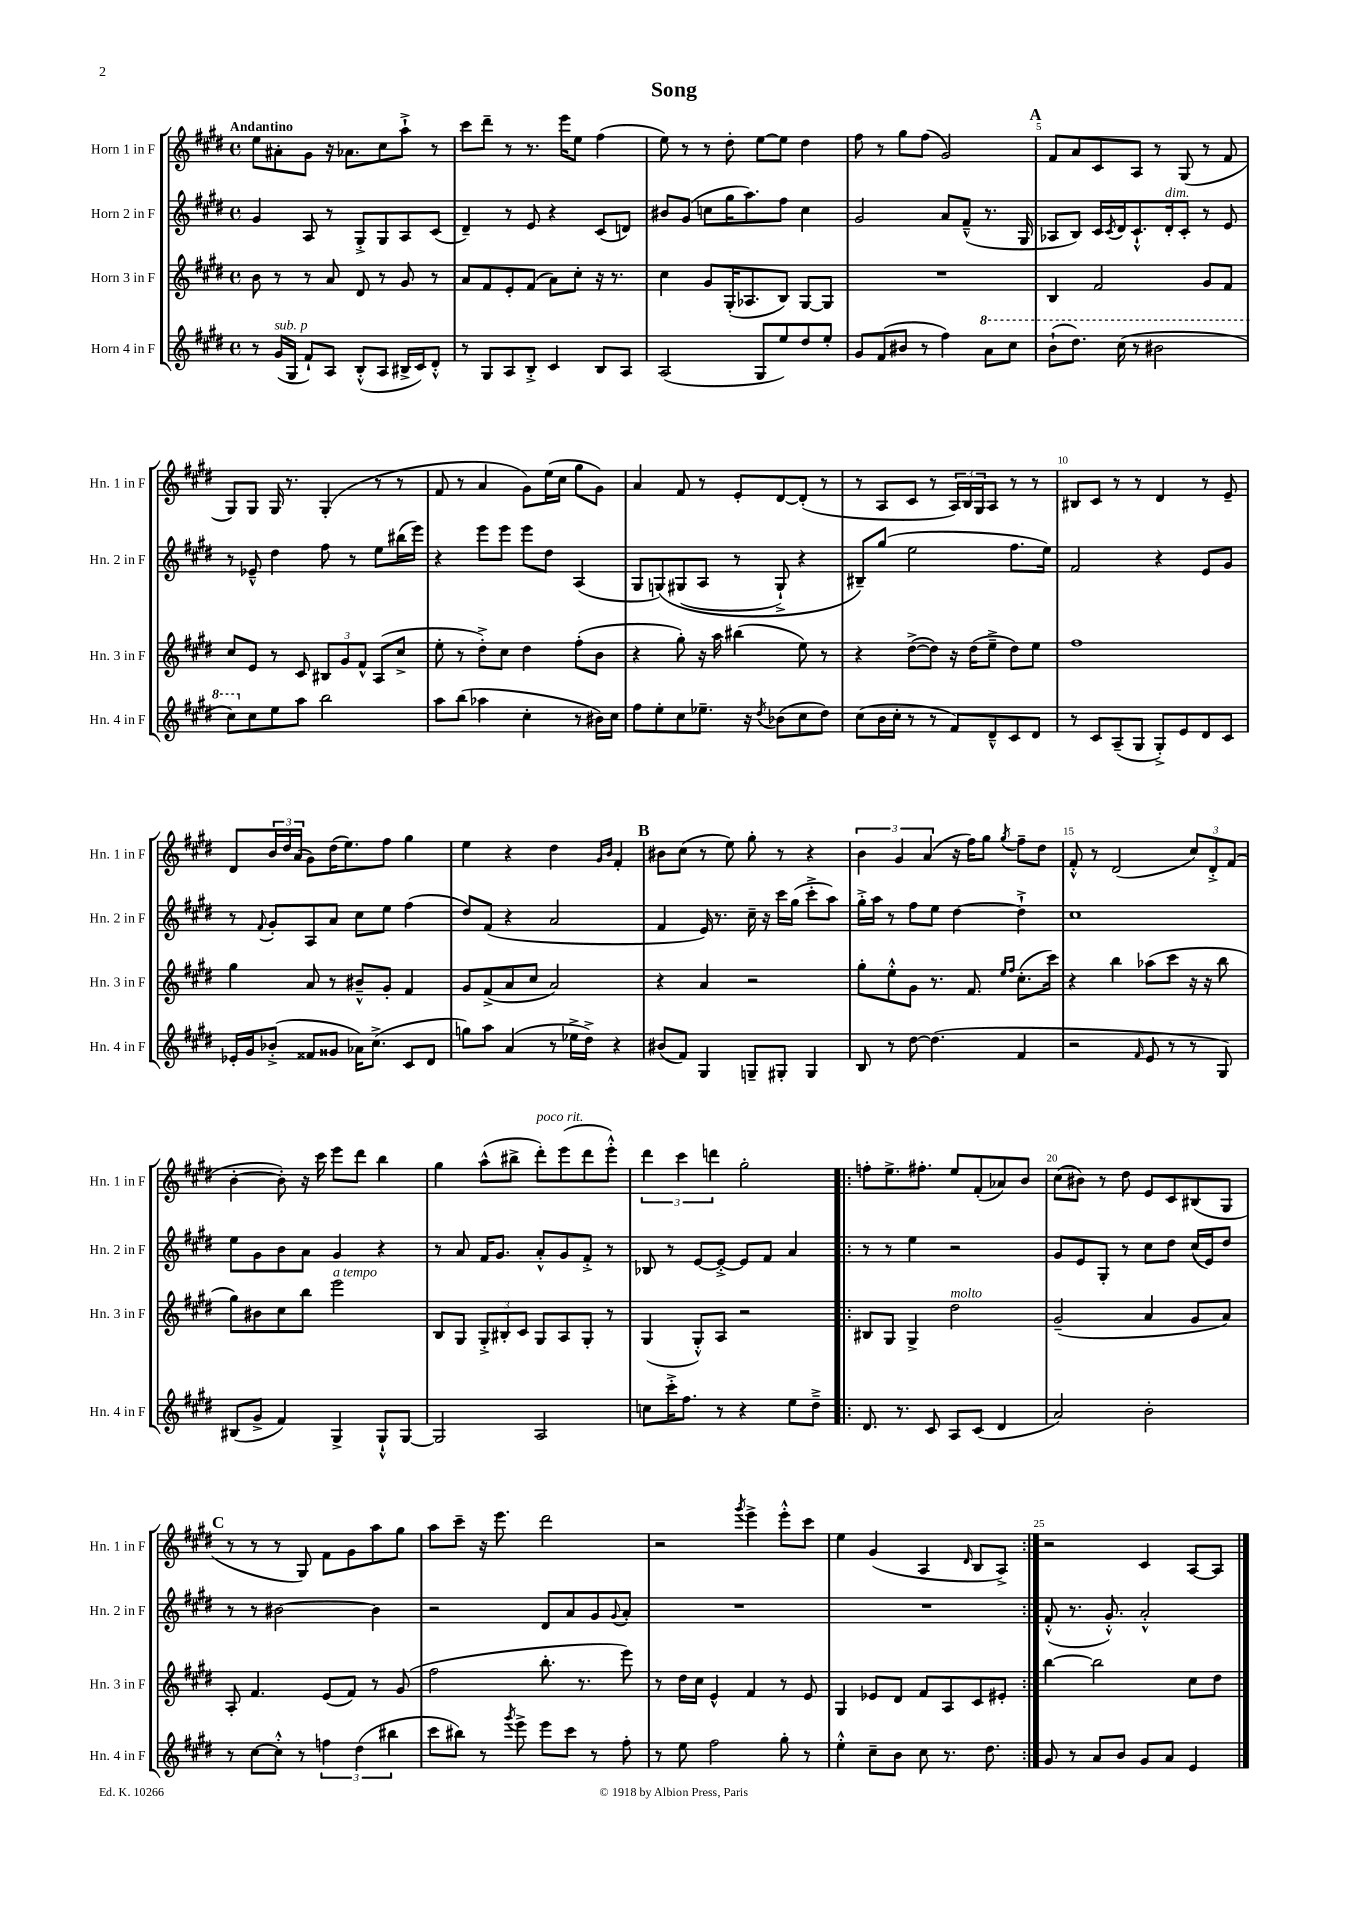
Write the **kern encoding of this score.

**kern	**kern	**kern	**kern
*staff4	*staff3	*staff2	*staff1
*clefG2	*clefG2	*clefG2	*clefG2
*k[f#c#g#d#]	*k[f#c#g#d#]	*k[f#c#g#d#]	*k[f#c#g#d#]
*M4/4	*M4/4	*M4/4	*M4/4
*met(c)	*met(c)	*met(c)	*met(c)
8r	8b	4g#	8ee
(16g#	8r	.	8a#'
16G#	.	.	.
8f#`)	8r	8A	8g#
8A	8a	8r	16r
.	.	.	8.a-
(8B'^^	8d#	8G#'^	.
8A	8r	8G#	8cc#
16B#^	8g#	8A	8aa`^
16c#)	.	.	.
8d#'^^	8r	(8c#	8r
=	=	=	=
8r	8a	4d#~)	8ccc#
8G#	8f#	.	8ddd#~
8A	8e'	8r	8r
8B'^	(8f#	8e	8.r
4c#	8a)	4r	.
.	.	.	16eee
.	8cc#'	.	8ee
8B	16r	(8c#	(4ff#
.	8.r	.	.
8A	.	8d)	.
=	=	=	=
(2A	4cc#	8b#	8ee)
.	.	(8g#	8r
.	8g#	8cc	8r
.	(16G#'	16gg#	8dd#'
.	8.A-	8.aa)	.
8G#	.	.	[8ee
8ee)	8B)	8ff#	8ee]
8dd#	[8G#	4cc	4dd#
8ee'	8G#]	.	.
=	=	=	=
8g#	1r	2g#	8ff#
(8f#	.	.	8r
8b#	.	.	8gg#
8r	.	.	(8ff#
4ff#)	.	8a	2g#)
.	.	(8f#~^^	.
8aa	.	8.r	.
8ccc#	.	.	.
.	.	16G#	.
=	=	=	=
(8bb`	4B	8A-	8f#
8.ddd#)	.	8B)	8a
.	2f#	16c#	8c#
.	.	8qc#	.
(16ccc#	.	16d#	.
8r	.	8.c#`^^	8A
2bb#	.	.	8r
.	.	16d#'	.
.	.	8c#'	(8G#
.	8g#	8r	8r
.	8f#	8e	8f#
=	=	=	=
8ccc#)	8cc#	8r	8G#)
8cc#	8e	8e-~^^	8G#
8ee	8r	4dd#	16G#
.	.	.	8.r
8aa	8c#	.	.
2bb	12B#	8ff#	(4G#'
.	12g#	.	.
.	.	8r	.
.	12f#^^	.	.
.	(8A	8ee	8r
.	8cc#^	(16bb#	8r
.	.	16eee)	.
=	=	=	=
8aa	8ee'	4r	8f#
(8bb	8r	.	8r
4aa-	8dd#'^)	8eee	4a
.	8cc#	8eee	.
4cc#'	4dd#	8eee	8g#)
.	.	8dd#	(16ee
.	.	.	16cc#
8r	(8ff#'	(4A	8gg#
16b#)	8b	.	8g#)
16cc#	.	.	.
=	=	=	=
8ff#	4r	8G#	4a
8ee'	.	&(8G)	.
8cc#	8gg#')	(8G#	8f#
8.ee-~	16r	8A	8r
.	16aa	.	.
.	(4bb#	8r	8e'
16r	.	.	.
8qdd#	.	.	.
(8b-	.	8G#`^)	[8d#
8cc#	8ee)	4r	(8d#']
8dd#)	8r	.	8r
=	=	=	=
(8cc#	4r	8B#~&)	8r
16b	.	(8gg#	8A
16cc#'	.	.	.
8r	([8dd#^	2ee	8c#
8r	8dd#])	.	8r
8f#)	16r	.	24A)
.	.	.	24B
.	(16dd#	.	.
.	.	.	24G#
8d#~^^	8ee~^	.	8A
8c#	8dd#)	8.ff#	8r
8d#	8ee	.	8r
.	.	16ee)	.
=	=	=	=
8r	1ff#	2f#	8B#
8c#	.	.	8c#
(8A~	.	.	8r
8G#	.	.	8r
8G#'^)	.	4r	4d#
8e	.	.	.
8d#	.	8e	8r
8c#	.	8g#	8e~
=	=	=	=
16e-'	4gg#	8r	8d#
16g#	.	.	.
.	.	8qqf#	.
(8b-'^	.	8g#'	24b
.	.	.	24dd#
.	.	.	(24a
8f##	8a	8A	8g#)
8g##	8r	8a	(16dd#
.	.	.	8.ee)
16a-)	8b#~^^	8cc#	.
(8.cc#^	.	.	.
.	8g#'	8ee	8ff#
8c#	4f#	(4ff#	4gg#
8d#	.	.	.
=	=	=	=
8gg)	8g#	8dd#)	4ee
8aa	(8f#^	(8f#	.
(4a	8a	4r	4r
.	8cc#	.	.
8r	2a)	2a	4dd#
16ee-^	.	.	.
16dd#^)	.	.	.
.	.	.	16qqg#
.	.	.	16qqb
4r	.	.	4f#'
=	=	=	=
(8b#	4r	4f#	8b#
8f#)	.	.	(8cc#
4G#	4a	16e)	8r
.	.	8.r	.
.	.	.	8ee)
8G~	2r	16cc#~	8gg#'
.	.	16r	.
8G#'	.	16ccc#	8r
.	.	(16gg#	.
4G#	.	8ccc#'^	4r
.	.	8aa)	.
=	=	=	=
8B	8gg#'	16gg#'^	6b
.	.	16aa	.
8r	8ee'^^	8r	.
.	.	.	6g#
[8dd#	8g#	8ff#	.
.	.	.	(6a
(4.dd#]	8.r	8ee	.
.	.	[4dd#	16r
.	8.f#	.	16ff#)
.	.	.	8gg#
.	16qqee	.	.
.	16qqff#	.	8qgg#
4f#	(8.cc#'	4dd#`^]	8ff#~
.	.	.	8dd#
.	16ccc#)	.	.
=	=	=	=
2r	4r	1cc#	8f#'^^
.	.	.	8r
.	4bb	.	(2d#
16qqf#	.	.	.
8e	(8aa-	.	.
8r	8ccc#	.	.
8r	16r	.	12cc#)
.	16r	.	.
.	.	.	12d#'^
8G#)	8bb	.	.
.	.	.	(12f#
=	=	=	=
(8B#	8gg#)	8ee	[4b'
8g#^	8b#	8g#	.
4f#)	8cc#	8b	8b'])
.	8bb	8a	16r
.	.	.	16ccc#
4G#^	2eee	4g#	8eee
.	.	.	8ddd#
8G#`^^	.	4r	4bb
[8G#	.	.	.
=	=	=	=
2G#]	8B	8r	4gg#
.	8G#	8a	.
.	12G#'^	16f#	(8aa^^
.	.	8.g#	.
.	12B#'	.	.
.	.	.	8bb#^
.	12c#	.	.
2A	8G#	8a'^^	8ddd#')
.	8A	8g#	(8eee
.	8G#'	8f#'^	8ddd#
.	8r	8r	8eee'^^)
=	=	=	=
8cc	(4G#	8B-	6ddd#
16ccc#'^	.	8r	.
.	.	.	6ccc#
8.ff#	.	.	.
.	8G#'^^)	[8e	.
.	.	.	6ddd
8r	8A	8e'^_	.
4r	2r	8e]	2gg#'
.	.	8f#	.
8ee	.	4a	.
8dd#~^	.	.	.
=!|:	=!|:	=!|:	=!|:
8.d#	8B#	8r	8ff'
.	8G#	8r	8.ee^
8.r	.	.	.
.	4G#^	4ee	.
.	.	.	8.ff#'
8c#	.	.	.
8A	2dd#	2r	8ee
(8c#	.	.	(8f#'
4d#	.	.	8a-)
.	.	.	8b
=	=	=	=
2a)	(2g#~	8g#	(8cc#
.	.	8e	8b#)
.	.	8G#'	8r
.	.	8r	8dd#
2b'	4a	8cc#	8e
.	.	8dd#	8c#
.	8g#	(16cc#	(8B#
.	.	16e)	.
.	8a)	8dd#	8G#
=	=	=	=
8r	8A'	8r	8r
[8cc#	4.f#	8r	8r
8cc#'^^]	.	[2b#	8r
8r	.	.	8G#)
6ff	(8e	.	8f#
.	8f#)	.	8g#
(6dd#	.	.	.
.	8r	4b#]	8aa
6bb#	.	.	.
.	(8g#	.	8gg#
=	=	=	=
8ccc#	2ff#	2r	8aa
8bb#)	.	.	8ccc#~
8r	.	.	16r
.	.	.	8.eee
8qggg#	.	.	.
8eee^	.	.	.
8eee	8.bb'	8d#	2ddd#
8ccc#	.	8a	.
.	8.r	.	.
8r	.	8g#	.
.	.	8qqg#	.
8ff#'	8eee)	8a'	.
=	=	=	=
8r	8r	1r	2r
8ee	16dd#	.	.
.	16cc#	.	.
2ff#	4e^^	.	.
.	.	.	8qggg#
.	4f#	.	4eee^
8gg#'	8r	.	8eee'^^
8r	8e	.	8ccc#
=	=	=	=
4ee'^^	4G#	1r	4ee
8cc#~	8e-	.	(4g#
8b	8d#	.	.
8cc#	8f#	.	4A
8.r	8A	.	.
.	.	.	16qqd#
.	8c#	.	8B
8.dd#	.	.	.
.	8e#'	.	8A^)
=:|!	=:|!	=:|!	=:|!
8g#	[4bb	(8f#'^^	2r
8r	.	8.r	.
8a	2bb]	.	.
.	.	8.g#'^^)	.
8b	.	.	.
8g#	.	2a'^^	4c#
8a	.	.	.
4e	8cc#	.	[8A
.	8dd#	.	8A]
==	==	==	==
*-	*-	*-	*-
